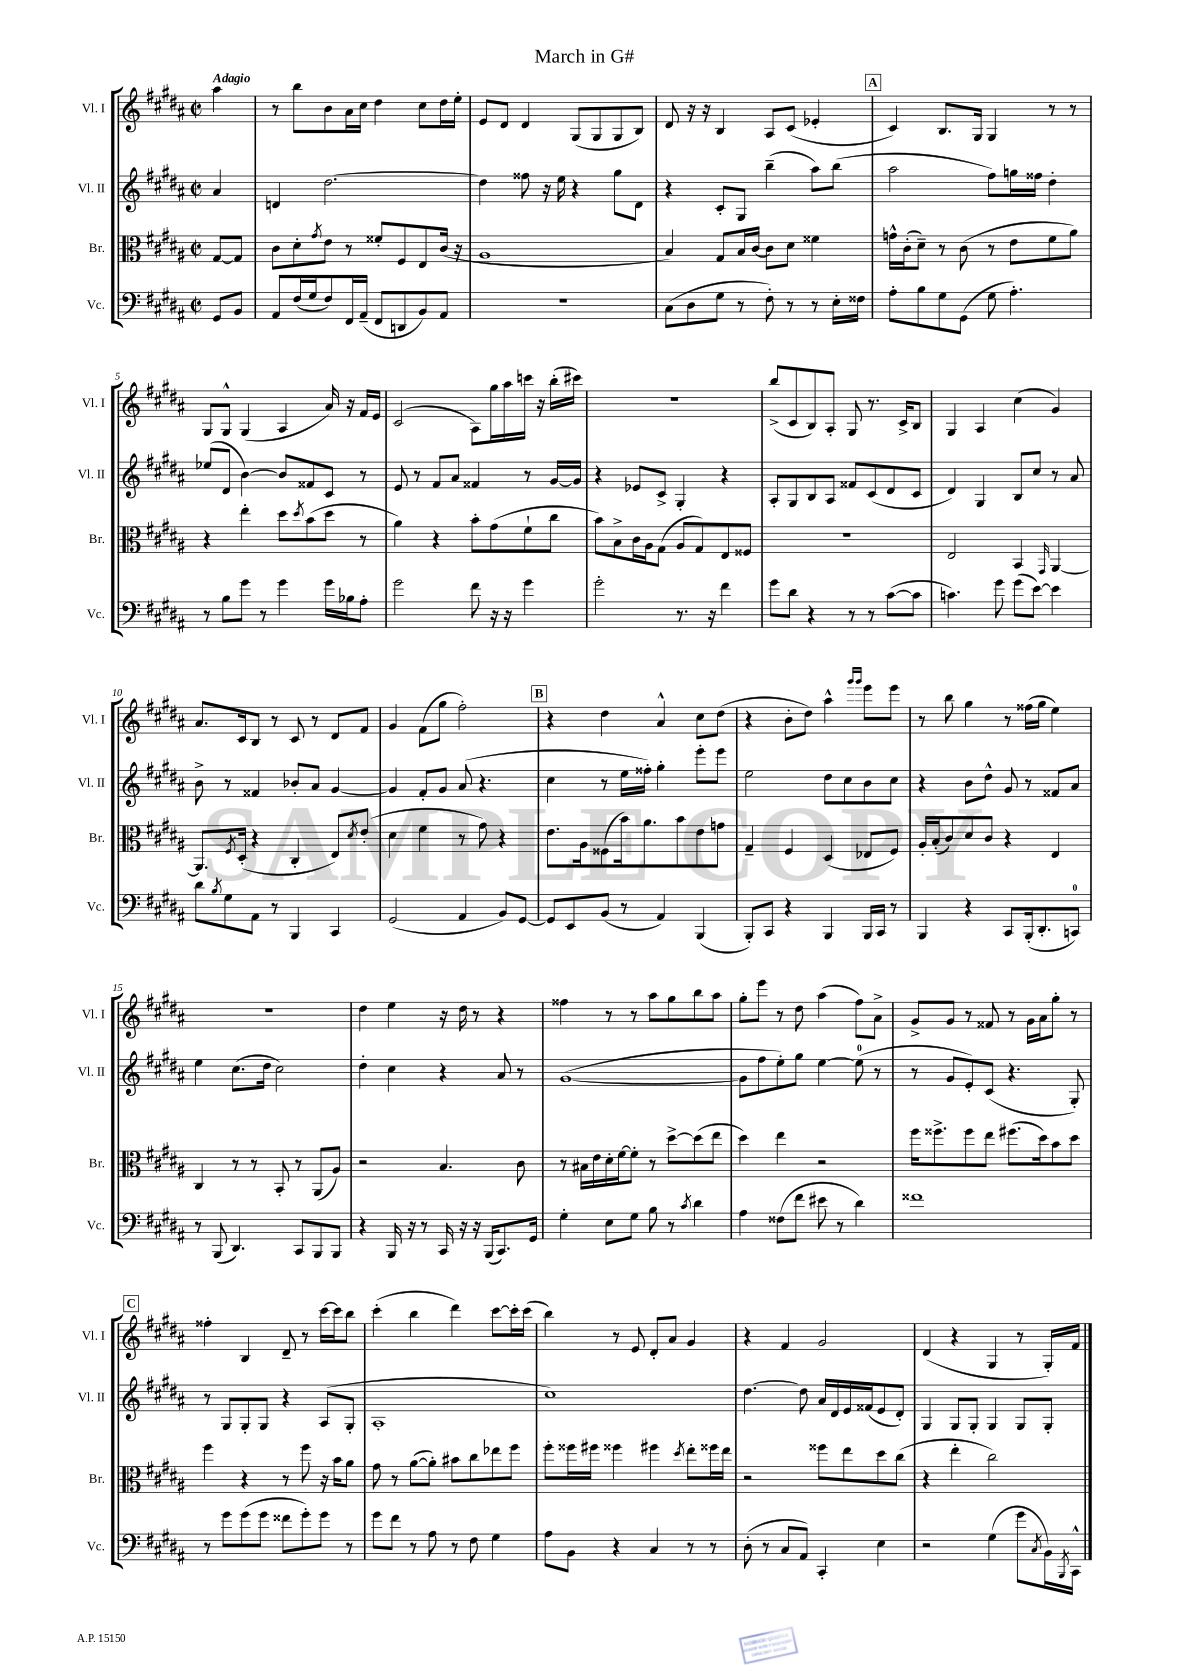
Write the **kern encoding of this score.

**kern	**kern	**kern	**kern
*staff4	*staff3	*staff2	*staff1
*clefF4	*clefC3	*clefG2	*clefG2
*k[f#c#g#d#a#]	*k[f#c#g#d#a#]	*k[f#c#g#d#a#]	*k[f#c#g#d#a#]
*M2/2	*M2/2	*M2/2	*M2/2
*met(c|)	*met(c|)	*met(c|)	*met(c|)
8GG#/L	[8G#/L	4a#/	4aa#\
8BB/J	8G#/]J	.	.
=	=	=	=
8AA#/L	8c#\L	4d/	8r
(16F#/L	8d#'\	.	8bb\L
16G#/J	.	.	.
.	8qg#/	.	.
8F#/)	8e\J	[2.dd#\	8b\
16FF#/L	8r	.	16a#\L
(16AA#~/JJ	.	.	16cc#\JJ
8FF#/L	8f##'/L	.	4dd#\
8DD/	8F#/	.	.
8BB/)	8E/	.	8cc#\L
8AA#/J	(16c#/Jk	.	16dd#\L
.	16r	.	16ee'\JJ
=	=	=	=
1r	1A#	4dd#\]	8e/L
.	.	.	8d#/J
.	.	8ff##\	4d#/
.	.	16r	.
.	.	16ee\	.
.	.	4r	(8G#/L
.	.	.	8G#/
.	.	8gg#\L	8G#/
.	.	8d#\J	8B/J)
=	=	=	=
(8C#\L	4B/)	4r	8d#/
8D#\	.	.	16r
.	.	.	16r
8G#\J	8G#/L	8c#'/L	4B/
8r	16B/L	8G#/J	.
.	[16c#/JJ	.	.
8F#'\)	8c#\]L	(4bb~\	8A#/L
8r	8d#\J	.	(8c#/J
8r	4f##\	8aa#\L)	4e-'/
16E'\LL	.	(8bb\J	.
16F##\JJ	.	.	.
=	=	=	=
8A#'\L	16g^^\LL	2aa#\	4c#/)
.	(16c#'\J	.	.
8B\	8d#~\J)	.	.
8G#\	8r	.	8.B/L
(8GG#\J	(8c#\	.	.
.	.	.	16G#/Jk
8G#\	8r	8ff#\L)	4G#/
4.A#'\)	8e\L	16gg\L	.
.	.	16ff##\JJ	.
.	8f#\	4dd#'\	8r
.	8a#\J)	.	8r
=	=	=	=
8r	4r	(8ee-/L	8G#/L
8B\L	.	8d#/J	8G#^^/J
8g#\J	4ee'\	[4b\)	(4G#/
8r	.	.	.
4g#\	8dd#\L	8b/]L	4A#/
.	8qdd#/	.	.
.	(8b\	8f##/	.
16g#\LL	8dd#\J	8c#/J	16a#/)
16B-\J	.	.	16r
8A#'\J	8r	8r	16f#/LL
.	.	.	16e/JJ
=	=	=	=
2g#\	4a#\)	8e/	(2c#/
.	.	8r	.
.	4r	8f#/L	.
.	.	8a#/J	.
8f#\	8b'\L	4f##/	8A#\L)
16r	(8g#\	.	16gg#\L
16r	.	.	16aa#\
4g#\	8f#`\	8r	16ccc\JJ
.	.	.	16r
.	8cc#\J	[16g#/LL	(16bb'\LL
.	.	16g#/]JJ	16ccc#\JJ)
=	=	=	=
2g#'\	8b\L)	4r	1r
.	8B^\	.	.
.	16c#\L	8e-/L	.
.	16A#\J	.	.
.	(8G#\J	8c#^/J	.
8.r	8A#/L	4G#'/	.
.	8G#/)	.	.
16r	.	.	.
4f#\	8E/	4r	.
.	8F##/J	.	.
=	=	=	=
8g#\L	1r	8A#'/L	(8bb^/L
8d#\J	.	8G#/	8c#/
4r	.	8B/	8B/)
.	.	8A#/J	8A#'/J
8r	.	8f##/L	8G#/
8r	.	(8c#/	8.r
([8c#\L	.	8d#/	.
.	.	.	16c#^/LK
8c#\]J	.	8c#/J	8B/J
=	=	=	=
4.c\)	2E/	4d#/)	4G#/
.	.	4G#/	4A#/
8g#\	.	.	.
(8g#\L	4BB/	8B/L	(4cc#\
[8e\J)	.	8cc#/J	.
.	16qqGG#/	.	.
4e\]	[4AA#/	8r	4g#/)
.	.	8a#/	.
=	=	=	=
8d#\L	8.AA#/]L	8b^\	8.a#/L
8qB/	.	.	.
8G#\	.	8r	.
.	8qF#/	.	.
.	(16D#'/Jk	.	16c#/k
8AA#\J	4r	4f##/	8B/J
8r	.	.	8r
4BBB/	4C#'/	8b-'/L	8c#/
.	.	8a#/J	8r
4CC#/	8E/L)	[4g#/	8d#/L
.	8qd#/	.	.
.	(8e'/J	.	8f#/J
=	=	=	=
(2GG#/	4d#\	4g#/]	4g#/
.	4f#\	8f#'/L	(8f#\L
.	.	8g#/J	8gg#\J
4AA#/	8r	(8a#/	2ff#'\)
.	8g#\)	4.r	.
8BB/L)	4r	.	.
[8GG#/J	.	.	.
=	=	=	=
8GG#/]L	8.e\L	4cc#\	4r
8EE/	.	.	.
.	16A#\k	.	.
(8BB/J	(8F##\	8r	4dd#\
8r	16b\k)	16ee\LL	.
.	8.a#\	16ff##'\JJ)	.
4AA#/)	.	4gg#'\	4a#^^/
.	8b\	.	.
(4BBB/	8e\	8eee'\L	8cc#\L
.	8g\J	8eee\J	(8dd#\J
=	=	=	=
8BBB'/L)	4G#~/	2ee\	4r
8CC#/J	.	.	.
4r	4F#/	.	8b'\L
.	.	.	8dd#\J)
4BBB/	(4D#/	8dd#\L	4aa#^^\
.	.	8cc#\	.
.	.	.	16qqggg#/LL
.	.	.	16qqggg#/JJ
16BBB/LL	8E-/L	8b\	8eee\L
16CC#/JJ	.	.	.
8r	8F#/J)	8cc#\J	8eee\J
=	=	=	=
4BBB/	16A#'/LL	4r	8r
.	(16B'/J	.	.
.	8c#/)	.	8bb\
4r	8d#/	8b\L	4gg#\
.	8c#/J	8dd#^^\J	.
8CC#/L	4r	8g#/	8r
(16BBB'/k	.	8r	(16ff##\LL
8.DD#'/	.	.	16gg#\JJ
.	4E/	8f##/L	4ee\)
8CC/J)	.	8a#/J	.
=	=	=	=
8r	4C#/	4ee\	1r
(8BBB/	.	.	.
4.DD#/)	8r	(8.cc#\L	.
.	8r	.	.
.	.	16dd#\Jk	.
.	8BB'/	2cc#\)	.
8CC#/L	8r	.	.
8BBB/	(8AA#/L	.	.
8BBB/J	8A#/J)	.	.
=	=	=	=
4r	2r	4dd#'\	4dd#\
16BBB/	.	4cc#\	4ee\
16r	.	.	.
8r	.	.	.
16CC#/	4.B/	4r	16r
16r	.	.	16dd#\
16r	.	.	8r
(16BBB/LK	.	.	.
8.CC#/)	.	8a#/	4r
.	8c#\	8r	.
16GG#/Jk	.	.	.
=	=	=	=
4G#'\	8r	([1g#	4ff##\
.	16B#\LL	.	.
.	16e\	.	.
8E\L	16d#'\	.	8r
.	[16f#\J	.	.
8G#\J	8f#'\]J	.	8r
8B\	8r	.	8aa#\L
8r	[8dd#^\L	.	8gg#\
8qc#/	.	.	.
4d#\	(8dd#\]	.	8bb\
.	8ee\J	.	8aa#\J
=	=	=	=
4A#\	4dd#\)	8g#\]L	8gg#'\L
.	.	8ff#\	8eee\J
(8F##\L	4ee\	8ee'\)	8r
8f#\J	.	8gg#\J	8dd#\
8e#\	2r	[4ee\	(4aa#\
8r	.	.	.
4d#\)	.	(8ee\]	8ff#\L)
.	.	8r	8a#^\J
=	=	=	=
1f##	16ff#\LK	8r	8g#^/L
.	8.ff##^\	.	.
.	.	8g#/L	8g#/J
.	8ff##\	8e'/)	8r
.	8ee\J	(8c#/J	8f##/
.	(8.ff#\L	4.r	8r
.	.	.	16g#\LL
.	16dd#\k)	.	16a#\J
.	8b\	.	8gg#'\J
.	8dd#\J	8G#'/)	8r
=	=	=	=
8r	4ff#\	8r	4ff##'\
8g#\L	.	8G#/L	.
(8g#\	4r	8G#'/	4B/
8g#\J	.	8G#/J	.
8f##\L	8r	4r	8d#~/
8g#'\)	8ff#\	.	8r
8g#\J	16r	(8A#/L	[16ccc#\LL
.	16b\LK	.	16ccc#\]J
8r	8a#\J	8G#'/J	8bb\J
=	=	=	=
8g#\L	8g#\	1A#'	(4ccc#'\
8f#\J	8r	.	.
8r	([8a#\L	.	4bb\
8A#\	8a#'\]J)	.	.
8r	8b#\L	.	4ddd#\)
8F#\	8cc#\	.	.
4G#\	8ee-\	.	[8ccc#\L
.	8ff#\J	.	16ccc#'\]L
.	.	.	(16ccc#\JJ
=	=	=	=
8A#\L	8ff#'\L	1cc#)	4bb\)
8BB\J	16ff##\L	.	.
.	16ff#\JJ	.	.
4r	4ff##\	.	8r
.	.	.	8e/
4C#/	4ff#\	.	8d#'/L
.	.	.	8a#/J
.	8qdd#/	.	.
8r	8ee'\L	.	4g#/
8r	16ff##\L	.	.
.	16ee\JJ	.	.
=	=	=	=
(8D#'\	2r	[4.dd#\	4r
8r	.	.	.
8C#/L	.	.	4f#/
8AA#/J)	.	8dd#\]	.
4CC#'/	8ff##\L	16a#/LL	2g#/
.	.	16d#/	.
.	8ee\	16e/	.
.	.	(16f##/J	.
4E\	8dd#\	8e/	.
.	(8cc#\J	8d#'/J)	.
=	=	=	=
2r	4r	4G#/	(4d#/
.	4ee'\	8G#/L	4r
.	.	8G#'/J	.
(4G#\	2cc#\)	4G#/	4G#/
8g#\L	.	8G#/L	8r
8qC#/	.	.	.
16BB\L)	.	8G#'/J	16G#'/LL)
8qBBB/	.	.	.
16CC#^^\JJ	.	.	16f#/JJ
==	==	==	==
*-	*-	*-	*-
